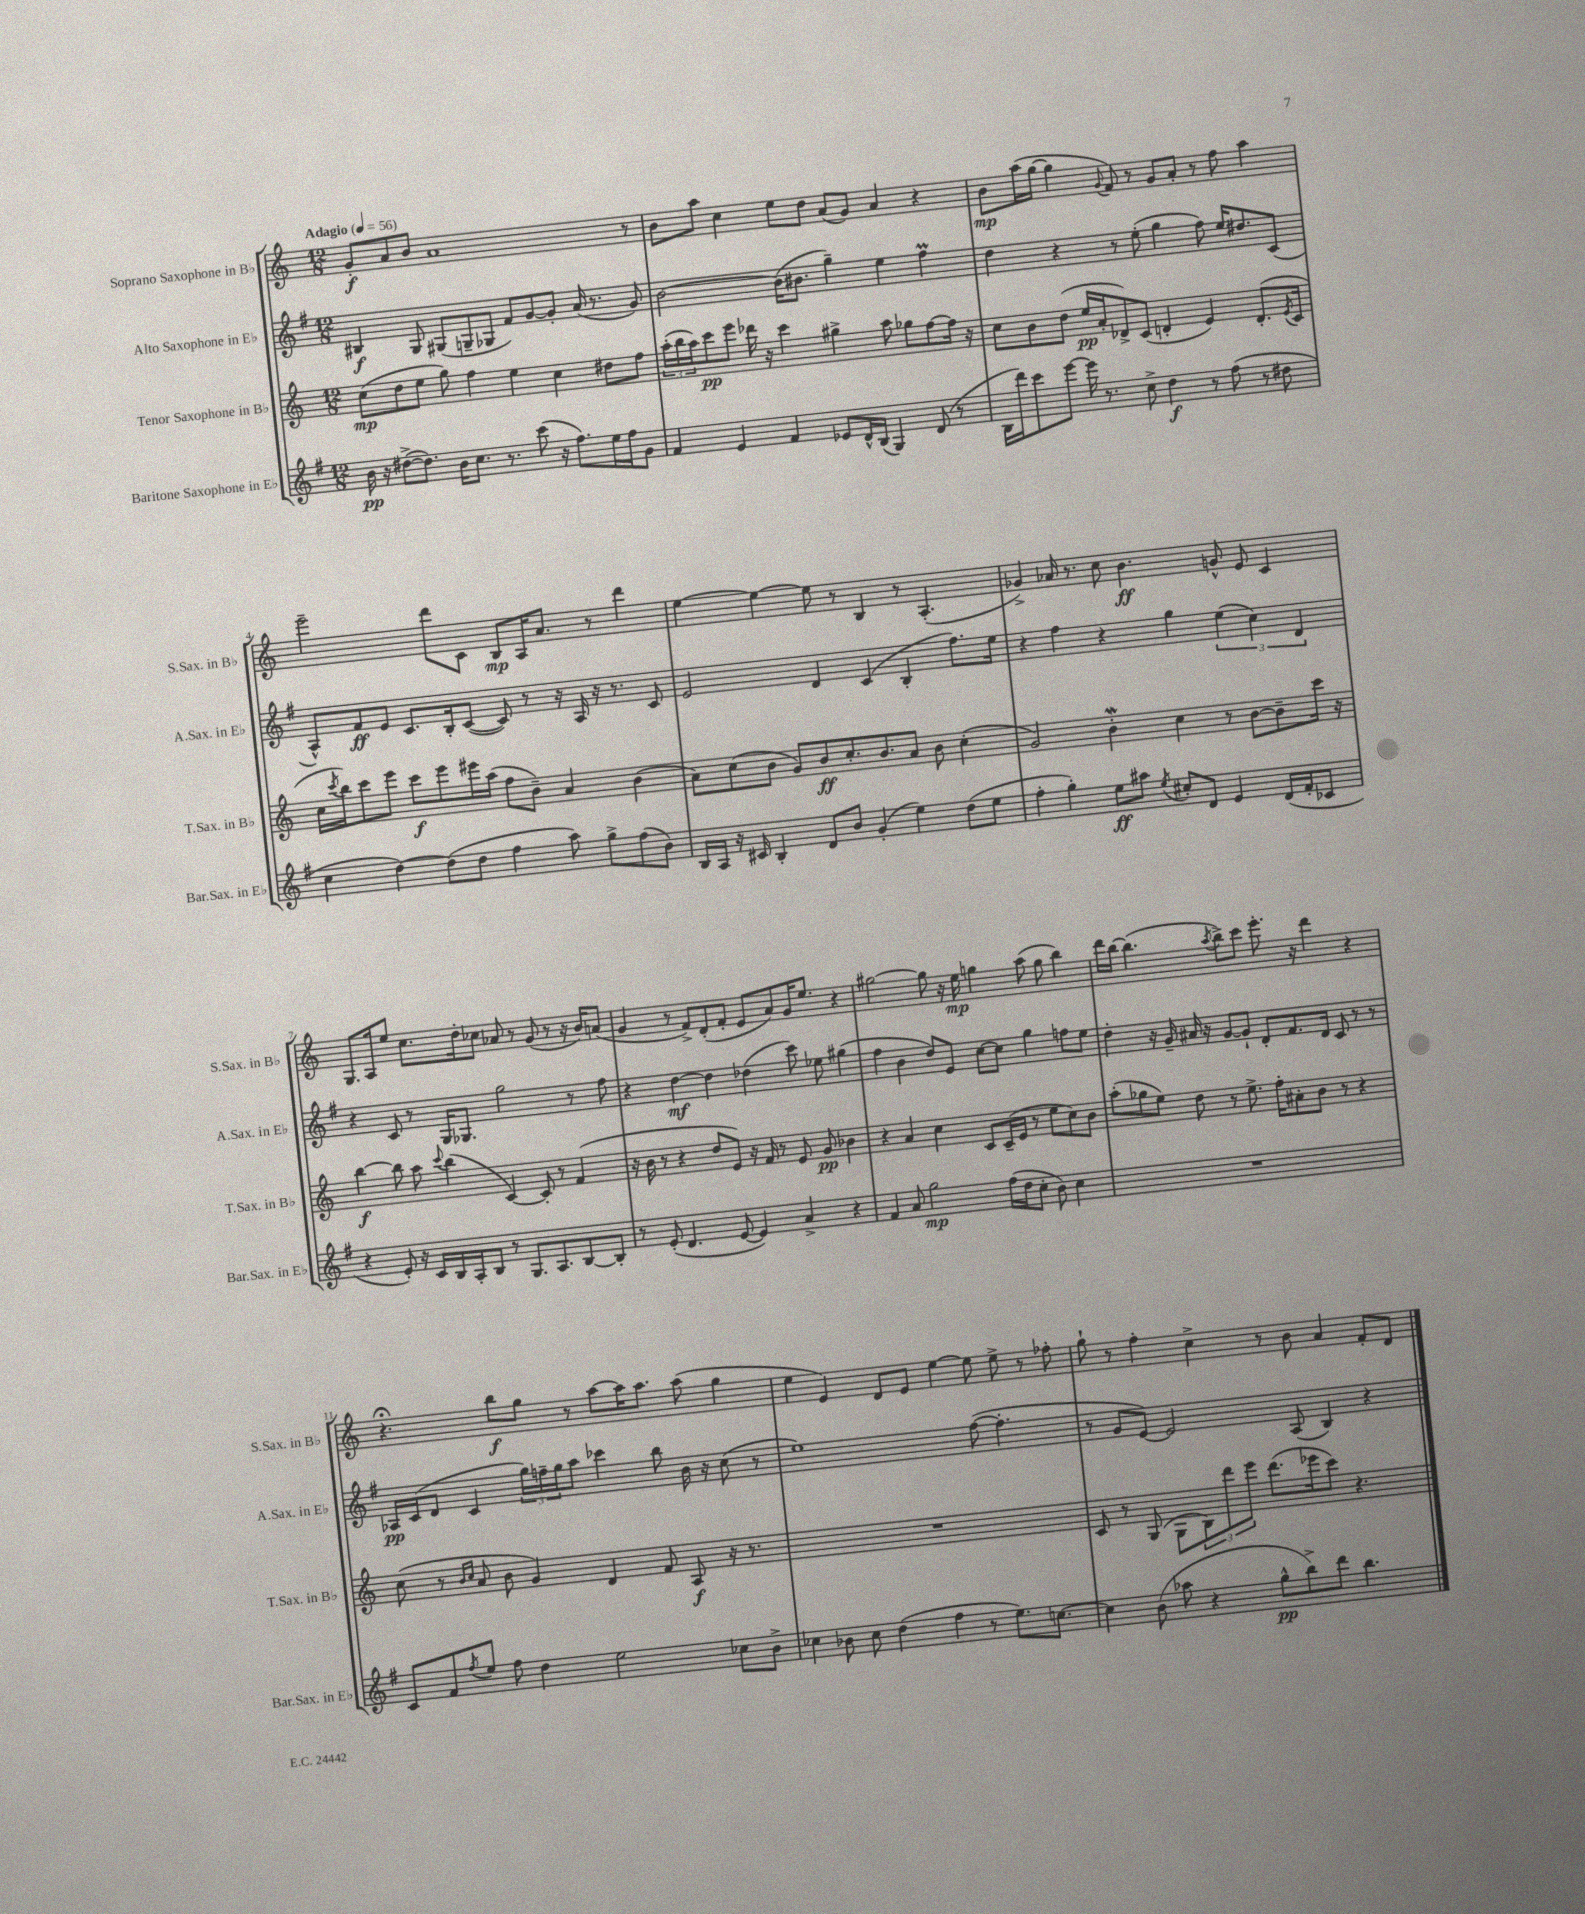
<<
\new StaffGroup <<
\new Staff = "s0" \with { instrumentName = "Soprano Saxophone in Bb" shortInstrumentName = "S.Sax. in Bb" } {
    \clef treble \key c \major \numericTimeSignature \time 12/8 \tempo "Adagio" 4 = 56
    g'8-.\f a'8 b'8 a'1 r8 |
    b'8 a''8 c''4 e''8 d''8 a'8( g'8) a'4 r4 |
    b'8\mp a''16( g''16~ g''4 \appoggiatura { g'8 } f'8) r8 g'8 a'8-. r8 f''8 a''4 |
    e'''2-- d'''8 c'8 b8\mp a16 a'8. r8 d'''4 |
    e''4~ e''4~ e''8 r8 b4 r8 a4.-.( |
    ges'4->) aes'16 r8. c''8 b'4.\ff g'8-^ e'8 c'4 |
    g8. a16 e''8 c''8. d''16-. ces''8 aes'8 r8 g'8( r8 r16 b'16) a'8( |
    g'4 r8 f'8->) d'8-.( f'8-. e'8 a'8) g'16 e''8. r4 |
    gis''2~ gis''8 r16 e''16\mp g''4 a''8( g''8 b''4) |
    d'''16 b''16~ b''4.( \acciaccatura { a''8 } b''8->) c'''8 e'''8.-. r16 d'''4 r4 |
    r4.\fermata b''8\f g''8 r8 a''8~ a''16 a''8. a''8( g''4 |
    e''4 e'4) d'8 e'8 e''4~ e''8 e''8-> r8 fes''8-. |
    g''8-! r8 f''4-. c''4-> r8 b'8 a'4 f'8-. d'8 \bar "|." |
}
\new Staff = "s1" \with { instrumentName = "Alto Saxophone in Eb" shortInstrumentName = "A.Sax. in Eb" } {
    \clef treble \key g \major \numericTimeSignature \time 12/8
    bis4\f g8 gis8( g8-- ges8 fis'8) g'8~ g'8-. a'16( r8. g'8) |
    b'2~ b'16( bis'8. g''4--) e''4 fis''4\prall |
    d''4 r4 r8 e''8-.( g''4 fis''8) e''16 dis''8. c'8( |
    a8-^) fis'8\ff e'8 c'8. b16-. c'8~( c'8) r8 r16 a16 r16 r8. c'8 |
    e'2 d'4 c'4( b4-. fis''8.) e''16 |
    r4 fis''4 r4 g''4 \tuplet 3/2 { e''4( c''4) d'4 } |
    r4 c'8 r8 g16 ges8. g''2 r8 fis''8 |
    r4 d''4~\mf d''4 des''4( c'''8) ees''8 gis''4( |
    fis''4 b'4 d''8) e'8 c''8~ c''8 g''4 f''8 e''8 |
    d''4-. r16 g'16-- ais'16 r16 g'8~ g'8-! d'8-. fis'8. d'16 c'8 r8 r8 |
    aes16\pp c'16( d'8 c'4 \tuplet 3/2 { g''16) f''16-- g''16 } a''8 ces'''4 b''8 b'16 r16 c''8( r8 |
    e''1) fis''8~( fis''4.-. |
    r8 g'8 e'8~) e'2 a8( b4) r4 \bar "|." |
}
\new Staff = "s2" \with { instrumentName = "Tenor Saxophone in Bb" shortInstrumentName = "T.Sax. in Bb" } {
    \clef treble \key c \major \numericTimeSignature \time 12/8
    c''8\mp( d''8 e''8 g''8) f''4 e''4 c''4 dis''8 f''8 |
    \tuplet 3/2 { a''16-.( b''16 a''16) } c'''8\pp e'''8 des'''16 r16 c'''4 gis''4-> a''8 ges''8 f''8~ f''16 r16 |
    c''8 b'8 d''8( e''16\pp a'16-. des'8->) c'8( d'4-. e'4) d'8.-.( \acciaccatura { e'8 } c'16 |
    c''16 \acciaccatura { c'''8 } b''16) c'''8 e'''8 c'''8\f e'''8 eis'''16 a''16( f''8 b'8--) a'4 b'4( |
    a'8) c''8( b'8 g'8) b'8\ff c''8.-. b'8. a'8 b'8 c''4-.( |
    g'2) b'4-.\mordent c''4 r8 b'8~ b'8-- c'''16 r16 |
    b''4~\f b''8 a''8 \appoggiatura { c'''8 } b''4( c'4~) c'8-. r8 f'4( |
    r16 b'16 r8 r4 d''8 e'8) r16 f'16 r8 e'8 g'8\pp bes'4 |
    r4 a'4 c''4 c'8 c'16--( e'16 r8 e''8 c''8) b'8 |
    a''8-.( ges''8 e''8) d''8 r8 e''8.-> f''16-. ais'8-. b'8 r8 r4 |
    c''8( r8 \grace { b'16 c''16 } a'8 b'8 g'4) d'4 f'8 a8\f r16 r8. |
    R1. |
    c'8 r8 g8( g8 \tuplet 3/2 { b8) d'''8 e'''8 } d'''8.( ees'''16 c'''8) r4. \bar "|." |
}
\new Staff = "s3" \with { instrumentName = "Baritone Saxophone in Eb" shortInstrumentName = "Bar.Sax. in Eb" } {
    \clef treble \key g \major \numericTimeSignature \time 12/8
    b'16\pp r16 dis''8~->( dis''8.) b'16 c''8. r8. c'''8( r16 fis''8.) e''16 fis''16 g'8 |
    fis'4 e'4 fis'4 ees'8 d'16-^ b16( g4) d'8( r8 |
    b16 d'''16) c'''8 e'''8~ e'''16 r8. c''8-> d''4\f r8 fis''8( r8 dis''8 |
    c''4 d''4~) d''8( d''8 fis''4 a''8) g''8-> fis''8( b'8) |
    b16 a16 r16 cis'16 b4-. d'8 b'8 g'4-.( e''4) d''8( e''8 |
    fis''4-. g''4-.) e''8\ff ais''8 \acciaccatura { e''8 } cis''8-. d'8 e'4 d'16( fis'16-. ces'8 |
    r4 e'8-.) r16 c'16 b16 a16-. b8 r8 g8. a8. b8~ b8-. |
    r8 e'8-.( d'4. e'8~ e'4) a'4-> r4 |
    fis'4 a'8 g''2\mp fis''16( d''16 c''8-. b'8) c''4 |
    R1. |
    c'8 fis'8 \acciaccatura { fis''8 } e''8 fis''8 d''4 e''2 ces''8 b'8-> |
    ces''4 bes'8 ces''8 d''4( fis''4 r8 e''8.) c''8.~ |
    c''4 b'8( aes''8 r4 g''8-^\pp b''8->) d'''8 b''4. \bar "|." |
}
>>
>>
